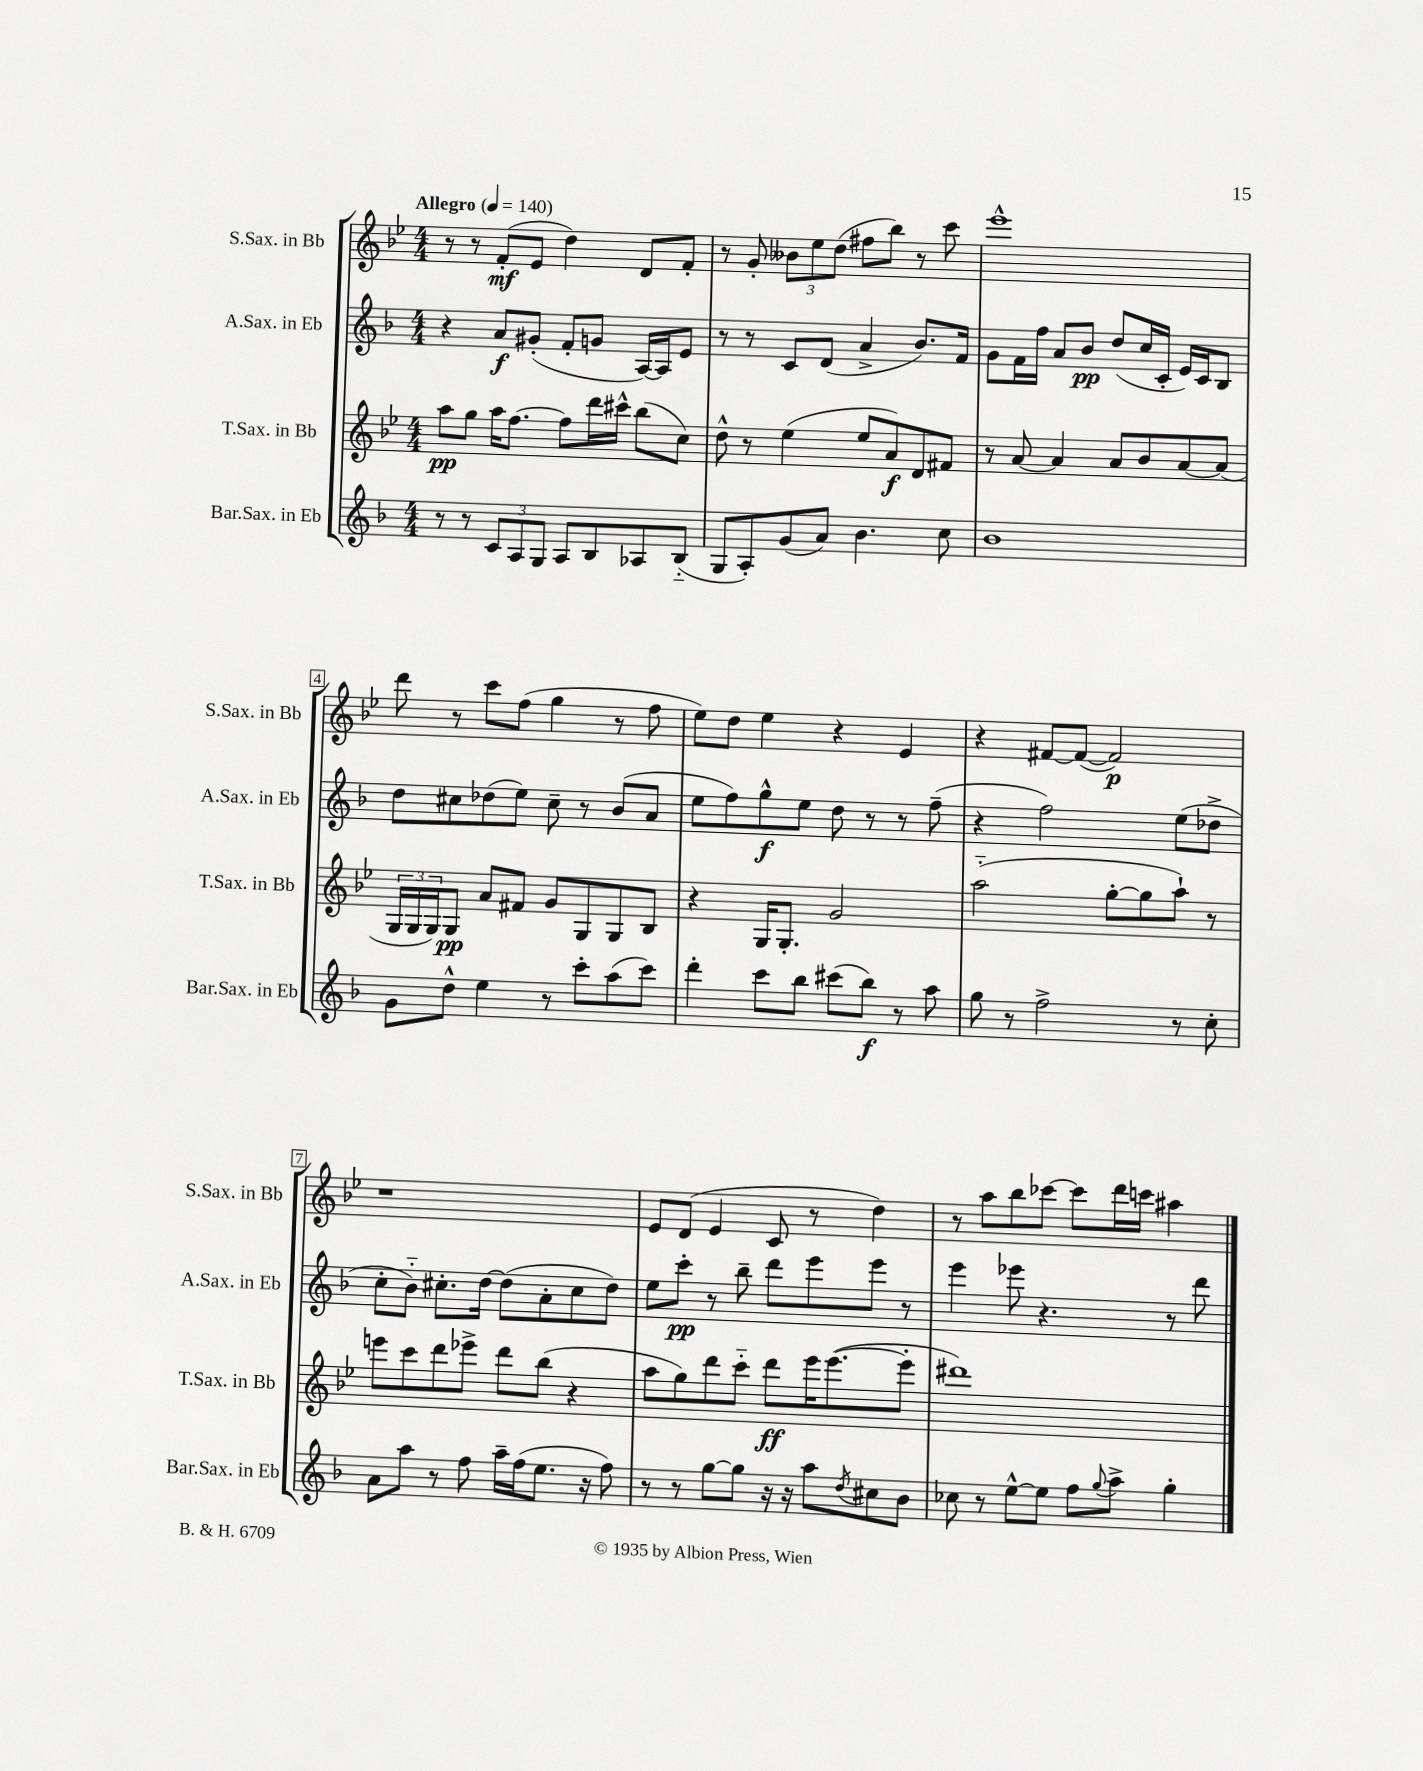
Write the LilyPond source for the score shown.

<<
\new StaffGroup <<
\new Staff = "s0" \with { instrumentName = "S.Sax. in Bb" shortInstrumentName = "S.Sax. in Bb" } {
    \clef treble \key bes \major \numericTimeSignature \time 4/4 \tempo "Allegro" 4 = 140
    r8 r8 f'8-.\mf( ees'8 d''4) d'8 f'8-. |
    r8 g'8-. \tuplet 3/2 { beses'8 ees''8 d''8( } fis''8 bes''8) r8 c'''8 |
    ees'''1-^ |
    d'''8 r8 c'''8 f''8( g''4 r8 f''8 |
    ees''8) d''8 ees''4 r4 ees'4 |
    r4 fis'8~ fis'8~( fis'2\p) |
    r1 |
    ees'8 d'8( ees'4 c'8 r8 d''4) |
    r8 a''8 bes''8 ces'''8~ ces'''8 d'''16 c'''16 ais''4 \bar "|." |
}
\new Staff = "s1" \with { instrumentName = "A.Sax. in Eb" shortInstrumentName = "A.Sax. in Eb" } {
    \clef treble \key f \major \numericTimeSignature \time 4/4
    r4 a'8\f gis'8-.( f'8-. g'8 a16~) a16 e'8 |
    r8 r8 c'8 d'8( a'4-> bes'8.) f'16 |
    g'8 f'16 f''16 a'8 bes'8\pp d''8( c''16 c'16-. e'16) c'16 bes8 |
    d''8 cis''8 des''8( e''8) cis''8-- r8 bes'8( a'8 |
    e''8 f''8) g''8-^\f e''8 d''8 r8 r8 f''8--( |
    r4 f''2) e''8( des''8-> |
    c''8-. bes'8-_) cis''8.-. d''16~ d''8( a'8-. cis''8 d''8) |
    e''8 c'''8-.\pp r8 bes''8-- d'''8 e'''8 e'''8 r8 |
    e'''4 ees'''8 r4. r8 d'''8 \bar "|." |
}
\new Staff = "s2" \with { instrumentName = "T.Sax. in Bb" shortInstrumentName = "T.Sax. in Bb" } {
    \clef treble \key bes \major \numericTimeSignature \time 4/4
    a''8\pp g''8 a''16 f''8.~ f''8 d'''16 cis'''16-^ bes''8( c''8) |
    d''8-^ r8 ees''4( ees''8 a'8\f) d'8 fis'8 |
    r8 a'8~ a'4 a'8 bes'8 a'8~ a'8( |
    \tuplet 3/2 { g16 g16 g16) } g8\pp a'8 fis'8 g'8 g8 g8 bes8 |
    r4 g16 g8.-. g'2 |
    a''2-_( g''8~-. g''8 a''8-!) r8 |
    e'''8 c'''8 d'''8 ees'''8-> d'''8 bes''8( r4 |
    a''8 g''8) d'''8 c'''8-_ d'''8\ff ees'''16 ees'''8.~( ees'''8-. |
    dis'''1) \bar "|." |
}
\new Staff = "s3" \with { instrumentName = "Bar.Sax. in Eb" shortInstrumentName = "Bar.Sax. in Eb" } {
    \clef treble \key f \major \numericTimeSignature \time 4/4
    r8 r8 \tuplet 3/2 { c'8 a8 g8 } a8 bes8 aes8 bes8-_( |
    g8 a8-.) g'8( a'8) bes'4. c''8 |
    bes'1 |
    g'8 d''8-^ e''4 r8 c'''8-. a''8( c'''8) |
    d'''4-. c'''8 bes''8 cis'''8( bes''8\f) r8 a''8 |
    g''8 r8 f''2-> r8 c''8-. |
    a'8 a''8 r8 f''8 a''16-- f''16( e''8. r16 f''8) |
    r8 r8 g''8~ g''8 r16 r16 a''8 \acciaccatura { d''8 } cis''8 bes'8 |
    ces''8 r8 e''8~-^ e''8 f''8 \appoggiatura { g''8 } a''8-> g''4-. \bar "|." |
}
>>
>>
\layout { \context { \Score \override BarNumber.stencil = #(make-stencil-boxer 0.1 0.3 ly:text-interface::print) } }
